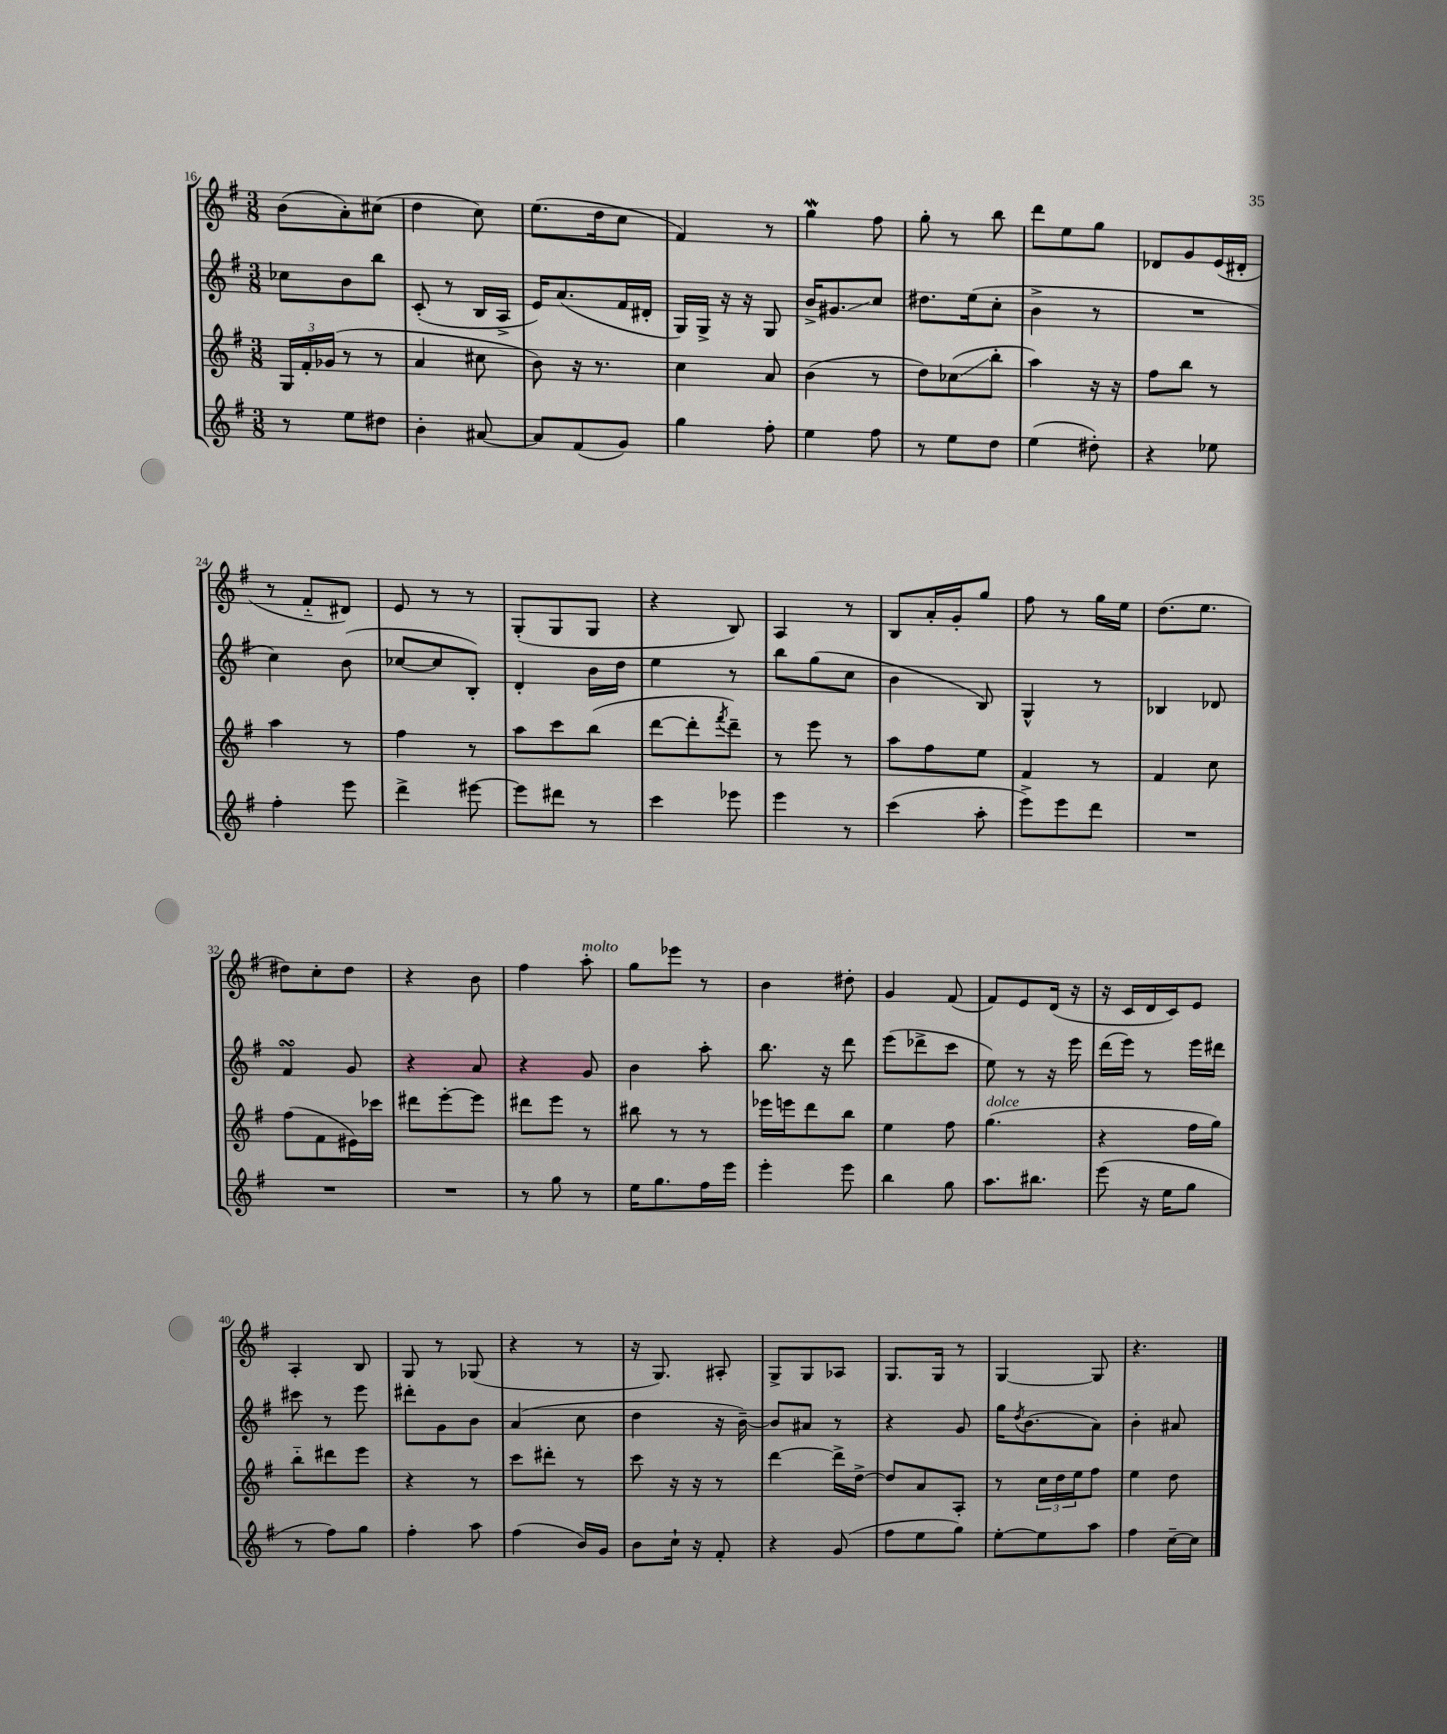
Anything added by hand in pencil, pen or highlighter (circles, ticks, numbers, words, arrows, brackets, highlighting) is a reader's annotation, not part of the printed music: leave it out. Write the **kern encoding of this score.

**kern	**kern	**kern	**kern
*staff4	*staff3	*staff2	*staff1
*clefG2	*clefG2	*clefG2	*clefG2
*k[f#]	*k[f#]	*k[f#]	*k[f#]
*M3/8	*M3/8	*M3/8	*M3/8
8r	24G/LL	8cc-\L	(8b\L
.	24f#'/	.	.
.	(24g-/JJ	.	.
8ee\L	8r	8b\	8a'\)
8dd#\J	8r	8bb\J	(8cc#\J
=	=	=	=
4b'\	4a/	(8c'/	4dd\
.	.	8r	.
[8a#/	8cc#\	16B/LL	8cc\)
.	.	16A^/JJ	.
=	=	=	=
8a#/]L	8b\)	16e/LK)	(8.ee\L
.	.	(8.a/	.
(8f#/	16r	.	.
.	8.r	.	16dd\k
8g/J)	.	16f#/L	8cc\J
.	.	16d#'/JJ	.
=	=	=	=
4gg\	4cc\	16G/LL)	4f#/)
.	.	16G^/JJ	.
.	.	16r	.
.	.	16r	.
8ff#'\	8a/	8G/	8r
=	=	=	=
4ee\	(4b\	16b^/LK	4gg\
.	.	8.g#/	.
8ff#\	8r	8cc/J	8ff#\
=	=	=	=
8r	8dd\L)	8.dd#\L	8gg'\
8ee\L	(8cc-\	.	8r
.	.	(16ee\k	.
8dd\J	8bb'\J	8cc'\J	8bb\
=	=	=	=
(4ee\	4aa\)	4b^\	8ddd\L
.	.	.	8ee\
8dd#'\)	16r	8r	8gg\J
.	16r	.	.
=	=	=	=
4r	8ff#\L	4.r	8d-/L
.	8bb\J	.	8g/
8ee-\	8r	.	(16e/L
.	.	.	16d#'/JJ
=	=	=	=
4ff#'\	4aa\	4cc\)	8r
.	.	.	8f#'~/L
8eee\	8r	(8b\	8d#/J)
=	=	=	=
4ddd^\	4ff#\	[8cc-/L	8e/
.	.	8cc-/]	8r
[8eee#\	8r	8B'/J)	8r
=	=	=	=
8eee#\]L	8aa\L	4d'/	(8G'/L
8ddd#\J	8ccc\	.	8G/
8r	(8bb\J	16b\LL	8G/J
.	.	16dd\JJ	.
=	=	=	=
4ccc\	[8ddd\L	4ee\	4r
.	8ddd'\]	.	.
.	8qfff#/	.	.
8eee-\	8ddd~\J)	8r	8B/)
=	=	=	=
4eee\	8r	8bb\L	4A/
.	8eee\	(8gg\	.
8r	8r	8cc\J	8r
=	=	=	=
(4ccc\	8aa\L	4b\	8B/L
.	8ff#\	.	16a'/L
.	.	.	16g'/J
8aa'\	8ee\J	8B/)	8gg/J
=	=	=	=
8eee^\L)	4f#/	4G^^/	8ff#\
8eee\	.	.	8r
8ddd\J	8r	8r	16gg\LL
.	.	.	16ee\JJ
=	=	=	=
4.r	4f#/	4B-/	(8.dd\L
.	.	.	8.ee\J
.	8cc\	8d-/	.
=	=	=	=
4.r	(8ff#\L	4f#/	8dd#\L)
.	8f#\	.	8cc'\
.	16e#\L)	8g/	8dd#\J
.	16ccc-\JJ	.	.
=	=	=	=
4.r	8ddd#\L	4r	4r
.	[8eee'\	.	.
.	8eee\]J	8a/	8b\
=	=	=	=
8r	8ddd#\L	4r	4ff#\
8gg\	8eee\J	.	.
8r	8r	8g/	8aa'\
=	=	=	=
16ee\LK	8bb#\	4b\	8gg\L
8.gg\	.	.	.
.	8r	.	8eee-\J
16ff#\L	8r	8aa'\	8r
16eee\JJ	.	.	.
=	=	=	=
4eee'\	16eee-\LL	8.bb\	4b\
.	16eee\J	.	.
.	8ddd\	.	.
.	.	16r	.
8eee\	8bb\J	8ddd\	8dd#'\
=	=	=	=
4bb\	4ee\	(8eee\L	4g/
.	.	8ddd-^\	.
8gg\	8ff#\	8ccc\J	(8f#/
=	=	=	=
8.aa\L	(4.gg\	8ee\)	8f#/L)
.	.	8r	8e/
8.bb#\J	.	.	.
.	.	16r	(16d/Jk
.	.	16eee\	16r
=	=	=	=
(8eee\	4r	(16ddd\LL	16r
.	.	16eee\JJ)	16c/LL
16r	.	8r	16d/
16ee\LK	.	.	16c/J)
8gg\J	16ff#\LL	16eee\LL	8e/J
.	16gg\JJ)	16ddd#\JJ	.
=	=	=	=
8r	8bb'~\L	8ccc#\	4A'/
8ff#\L)	8ddd#\	8r	.
8gg\J	8eee\J	8eee\	8B/
=	=	=	=
4ff#'\	4r	8ddd#'\L	8G/
.	.	8g\	8r
8aa\	8r	8b\J	(8G-/
=	=	=	=
(4ff#\	8ccc\L	(4a/	4r
.	8ddd#'\J	.	.
16b/LL)	8r	8cc\	8r
16g/JJ	.	.	.
=	=	=	=
8b\L	8ccc\	4dd\	16r
.	.	.	8.G/)
16cc`\Jk	16r	.	.
16r	16r	.	.
8f#'/	8r	16r	8A#'/
.	.	[16b~\)	.
=	=	=	=
4r	[4ddd\	8b/]L	8G^/L
.	.	8a#/J	8G/
(8g/	16ddd^\]LL	8r	8A-/J
.	[16dd^\JJ	.	.
=	=	=	=
8ff#\L	8dd/]L	4r	8.G/L
8ee\	8a/	.	.
.	.	.	16G/Jk
8gg\J)	8A'/J	8g/	8r
=	=	=	=
[8ee'\L	8r	16gg\LK	[4G/
.	.	8qdd/	.
.	.	(8.b\	.
8ee\]	24cc\LL	.	.
.	24dd\	.	.
.	24ee\J	.	.
8aa\J	8ff#\J	8a\J)	8G/]
=	=	=	=
4ff#\	4ee\	4b'\	4.r
[16cc~\LL	8dd\	8a#/	.
16cc\]JJ	.	.	.
==	==	==	==
*-	*-	*-	*-
